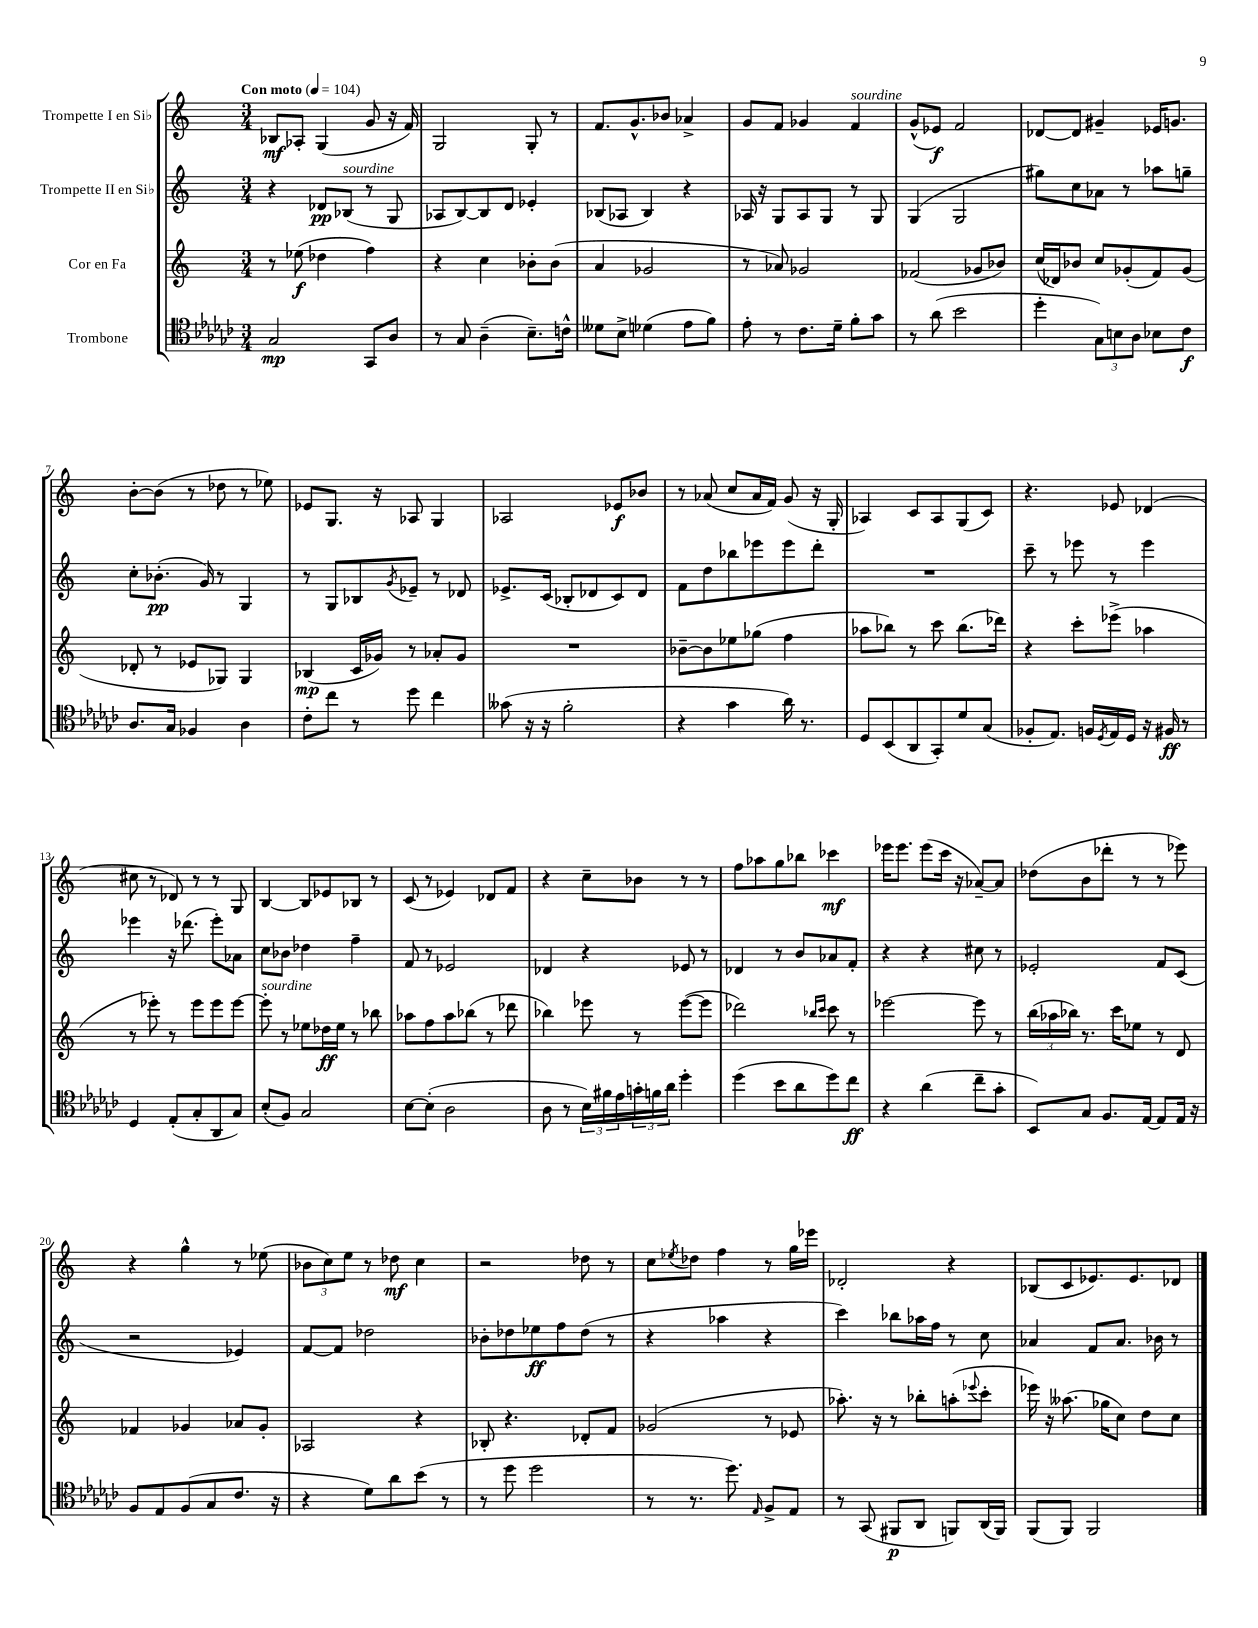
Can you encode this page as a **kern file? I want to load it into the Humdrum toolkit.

**kern	**dynam	**kern	**dynam	**kern	**dynam	**kern	**dynam
*part4	*part4	*part3	*part3	*part2	*part2	*part1	*part1
*staff4	*staff4	*staff3	*staff3	*staff2	*staff2	*staff1	*staff1
*I"Trombone	*	*I"Cor en Fa	*	*I"Trompette II en Si♭	*	*I"Trompette I en Si♭	*
*clefC4	*	*clefG2	*	*clefG2	*	*clefG2	*
*k[b-e-a-d-g-c-]	*	*k[]	*	*k[]	*	*k[]	*
*M3/4	*	*M3/4	*	*M3/4	*	*M3/4	*
*MM104	*	*MM104	*	*MM104	*	*MM104	*
=1	=1	=1	=1	=1	=1	=1	=1
!	!	!	!	!	!	!LO:TX:a:B:t=Con moto	!
2G-/	mp	8r	.	4r	.	8B-X/L	mf
.	.	(8ee-X\	f	.	.	8A-X'/J	.
.	.	4dd-X\	.	8d-X/L	pp	(4G/	.
!	!	!	!	!LO:TX:a:i:t=sourdine	!	!	!
.	.	.	.	(8B-X/J	.	.	.
8GG-/L	.	4ff\)	.	8r	.	8g/	.
8A-/J	.	.	.	8G/	.	16r	.
.	.	.	.	.	.	16f/)	.
=2	=2	=2	=2	=2	=2	=2	=2
8r	.	4r	.	8A-X/L	.	2G/	.
8G-/	.	.	.	[8B/)	.	.	.
(4A-~\	.	4cc\	.	8B/]	.	.	.
.	.	.	.	8d/J	.	.	.
8.B-~\L)	.	8b-X'\L	.	4e-X'/	.	8G'/	.
.	.	(8b-\J	.	.	.	8r	.
16cn^^\Jk	.	.	.	.	.	.	.
=3	=3	=3	=3	=3	=3	=3	=3
8d--X\L	.	4a/	.	(8B-X/L	.	8.f/L	.
8B-^\J	.	.	.	8A-X/J	.	.	.
.	.	.	.	.	.	8.g^^/	.
(4d-X\	.	2g-X/	.	4B-/)	.	.	.
.	.	.	.	.	.	8b-X/J	.
8e-\L	.	.	.	4r	.	4a-X^/	.
8f\J)	.	.	.	.	.	.	.
=4	=4	=4	=4	=4	=4	=4	=4
8e-'\	.	8r	.	16A-X/	.	8g/L	.
.	.	.	.	16r	.	.	.
8r	.	8a-X/)	.	8G/L	.	8f/J	.
8.c-\L	.	2g-X/	.	8A-/	.	4g-X/	.
.	.	.	.	8G/J	.	.	.
16d-~\Jk	.	.	.	.	.	.	.
!	!	!	!	!	!	!LO:TX:a:i:t=sourdine	!
8f'\L	.	.	.	8r	.	4f/	.
8g-\J	.	.	.	8G/	.	.	.
=5	=5	=5	=5	=5	=5	=5	=5
8r	.	(2f-X/	.	(4G/	.	(8g^^/L	.
(8a-\	.	.	.	.	.	8e-X/J)	f
2b-\	.	.	.	2G/	.	2f/	.
.	.	8g-X/L	.	.	.	.	.
.	.	8b-X/J)	.	.	.	.	.
=6	=6	=6	=6	=6	=6	=6	=6
4dd-'\	.	(16cc/LL	.	8gg#X\L)	.	[8d-X/L	.
.	.	16d-X/J)	.	.	.	.	.
.	.	8b-X/J	.	8cc\	.	8d-/J]	.
12G-\L)	.	8cc/L	.	8a-X\J	.	4g#X~/	.
12Bn\	.	.	.	.	.	.	.
.	.	(8g-X'/	.	8r	.	.	.
12A-\J	.	.	.	.	.	.	.
8B-X\L	.	8f/)	.	8aa-X\L	.	16e-X/KL	.
.	.	.	.	.	.	8.gn/J	.
8c-\J	f	(8g-/J	.	8ggn~\J	.	.	.
!!LO:LB:g=z
=7	=7	=7	=7	=7	=7	=7	=7
8.A-/L	.	8d-X'/	.	8cc'\L	.	[8b'\L	.
.	.	8r	.	(8.b-X'\J	pp	(8b\J]	.
16G-/Jk	.	.	.	.	.	.	.
4F-X/	.	8e-X/L	.	.	.	8r	.
.	.	.	.	16g/)	.	.	.
.	.	8G-X/J)	.	8r	.	8dd-X\	.
4A-\	.	4G-/	.	4G/	.	8r	.
.	.	.	.	.	.	8ee-X\)	.
=8	=8	=8	=8	=8	=8	=8	=8
8c-'\L	.	(4B-X/	mp	8r	.	8e-X/L	.
8cc-\J	.	.	.	8G/L	.	8.G/J	.
8r	.	16c/LL	.	8B-X/	.	.	.
.	.	16g-X/JJ)	.	.	.	16r	.
.	.	.	.	8qg/	.	.	.
8dd-\	.	8r	.	8e-X~/J	.	8A-X/	.
4cc-\	.	8a-X'/L	.	8r	.	4G/	.
.	.	8g-/J	.	8d-X/	.	.	.
=9	=9	=9	=9	=9	=9	=9	=9
(8g--X\	.	2.r	.	8.e-X^/L	.	2A-X/	.
16r	.	.	.	.	.	.	.
16r	.	.	.	(16c/Jk	.	.	.
2f'\	.	.	.	8B-X'/L	.	.	.
.	.	.	.	8d-X/	.	.	.
.	.	.	.	8c/)	.	8e-X/L	f
.	.	.	.	8d-/J	.	8b-X/J	.
=10	=10	=10	=10	=10	=10	=10	=10
4r	.	[8b-X~\L	.	8f\L	.	8r	.
.	.	8b-\]	.	8dd\	.	(8a-X/	.
4g-\	.	8ee-X\	.	8bb-X\	.	8cc/L	.
.	.	(8gg-X\J	.	8eee-X\	.	16a-/L	.
.	.	.	.	.	.	16f/JJ)	.
16a-\)	.	4ff\	.	8eee-\	.	(8g/	.
8.r	.	.	.	.	.	.	.
.	.	.	.	8ddd'\J	.	16r	.
.	.	.	.	.	.	16G'/	.
=11	=11	=11	=11	=11	=11	=11	=11
8D-/L	.	8aa-X\L	.	2.r	.	4A-X/)	.
(8BB-/	.	8bb-X\J)	.	.	.	.	.
8AA-/	.	8r	.	.	.	8c/L	.
8GG-'/)	.	8ccc\	.	.	.	8A-/	.
8d-/	.	(8.bb-\L	.	.	.	(8G/	.
(8G-/J	.	.	.	.	.	8c/J)	.
.	.	16ddd-X\Jk)	.	.	.	.	.
=12	=12	=12	=12	=12	=12	=12	=12
8F-X'/L	.	4r	.	8ccc~\	.	4.r	.
8.E-/J)	.	.	.	8r	.	.	.
.	.	8ccc'\L	.	8eee-X\	.	.	.
16Fn/LL	.	.	.	.	.	.	.
8qD-/	.	.	.	.	.	.	.
16E-/	.	(8eee-X^\J	.	8r	.	8e-X/	.
16D-/JJ	.	.	.	.	.	.	.
16r	.	4aa-X\	.	4eee-\	.	(4d-X/	.
16F#X/	ff	.	.	.	.	.	.
8r	.	.	.	.	.	.	.
!!LO:LB:g=z
=13	=13	=13	=13	=13	=13	=13	=13
4D-/	.	8r	.	4eee-X\	.	8cc#X\	.
.	.	8eee-X'\)	.	.	.	8r	.
(8E-'/L	.	8r	.	16r	.	8d-X/)	.
.	.	.	.	(8.ddd-X\	.	.	.
8G-'/	.	8eee-\L	.	.	.	8r	.
8AA-/	.	8eee-\	.	8eee-'\L)	.	8r	.
8G-/J)	.	[8eee-\J	.	8a-X\J	.	8G/	.
=14	=14	=14	=14	=14	=14	=14	=14
!	!	!LO:TX:a:i:t=sourdine	!	!	!	!	!
(8B-'/L	.	8eee-'\]	.	8cc\L	.	[4B/	.
8F/J)	.	8r	.	8b-X\J	.	.	.
2G-/	.	8ee-X\L	.	4dd-X\	.	8B/L]	.
.	.	16dd-X\L	ff	.	.	8e-X/	.
.	.	16ee-\JJ	.	.	.	.	.
.	.	8r	.	4ff~\	.	8B-X/J	.
.	.	8bb-X\	.	.	.	8r	.
=15	=15	=15	=15	=15	=15	=15	=15
[8B-\L	.	8aa-X\L	.	8f/	.	(8c/	.
(8B-'\J]	.	8ff\	.	8r	.	8r	.
2A-\	.	8aa-\	.	2e-X/	.	4e-X/)	.
.	.	(8bb-X\J	.	.	.	.	.
.	.	8r	.	.	.	8d-X/L	.
.	.	8ddd-X\	.	.	.	8f/J	.
=16	=16	=16	=16	=16	=16	=16	=16
8A-\	.	4bb-X\)	.	4d-X/	.	4r	.
8r	.	.	.	.	.	.	.
24B-\LL)	.	8eee-X\	.	4r	.	8cc~\L	.
24f#X\	.	.	.	.	.	.	.
24e-\	.	.	.	.	.	.	.
24gn'\	.	8r	.	.	.	8b-X\J	.
24fn\	.	.	.	.	.	.	.
24a-\JJ	.	.	.	.	.	.	.
4dd-'\	.	([8eee-\L	.	8e-X/	.	8r	.
.	.	8eee-\J]	.	8r	.	8r	.
=17	=17	=17	=17	=17	=17	=17	=17
(4dd-\	.	2ddd-X\)	.	4d-X/	.	8ff\L	.
.	.	.	.	.	.	8aa-X\	.
8b-\L	.	.	.	8r	.	8gg\	.
8a-\	.	.	.	8b/L	.	8bb-X\J	.
.	.	16qqbb-X/LL	.	.	.	.	.
.	.	16qqccc/JJ	.	.	.	.	.
8dd-\)	.	8ccc\	.	8a-X/	.	4ccc-X\	mf
8cc-\J	ff	8r	.	8f'/J	.	.	.
=18	=18	=18	=18	=18	=18	=18	=18
4r	.	[2eee-X\	.	4r	.	16eee-X\KL	.
.	.	.	.	.	.	8.eee-\J	.
(4a-\	.	.	.	4r	.	(8eee-\L	.
.	.	.	.	.	.	16ccc\Jk	.
.	.	.	.	.	.	16r	.
8cc-~\L	.	8eee-\]	.	8cc#X\	.	[8a-X~/L)	.
8g-'\J	.	8r	.	8r	.	8a-/J]	.
=19	=19	=19	=19	=19	=19	=19	=19
8BB-/L)	.	(24bb\LL	.	2e-X'/	.	(8dd-X\L	.
.	.	24aa-X\	.	.	.	.	.
.	.	24bb-X\JJ)	.	.	.	.	.
8G-/J	.	8.r	.	.	.	8b\	.
8.F/L	.	.	.	.	.	8ddd-X'\J	.
.	.	16ccc\KL	.	.	.	.	.
.	.	8ee-X\J	.	.	.	8r	.
[16E-/Jk	.	.	.	.	.	.	.
8E-/L]	.	8r	.	8f/L	.	8r	.
16E-/Jk	.	8d/	.	(8c/J	.	8eee-X\)	.
16r	.	.	.	.	.	.	.
!!LO:LB:g=z
=20	=20	=20	=20	=20	=20	=20	=20
8F/L	.	4f-X/	.	2r	.	4r	.
8E-/	.	.	.	.	.	.	.
(8F/	.	4g-X/	.	.	.	4gg^^\	.
8G-/	.	.	.	.	.	.	.
8.c-/J	.	8a-X/L	.	4e-X/)	.	8r	.
.	.	8g-'/J	.	.	.	(8ee-X\	.
16r	.	.	.	.	.	.	.
=21	=21	=21	=21	=21	=21	=21	=21
4r	.	2A-X/	.	[8f/L	.	12b-X\L	.
.	.	.	.	.	.	12cc\)	.
.	.	.	.	8f/J]	.	.	.
.	.	.	.	.	.	12ee\J	.
8d-\L)	.	.	.	2dd-X\	.	8r	.
8a-\	.	.	.	.	.	8dd-X\	mf
(8b-\J	.	4r	.	.	.	4cc\	.
8r	.	.	.	.	.	.	.
=22	=22	=22	=22	=22	=22	=22	=22
8r	.	8B-X'/	.	8b-X'\L	.	2r	.
8dd-\	.	4.r	.	8dd-X\	.	.	.
2dd-\	.	.	.	8ee-X\	ff	.	.
.	.	.	.	8ff\	.	.	.
.	.	8d-X'/L	.	(8dd-\J	.	8dd-X\	.
.	.	8f/J	.	8r	.	8r	.
=23	=23	=23	=23	=23	=23	=23	=23
8r	.	(2g-X/	.	4r	.	8cc\L	.
.	.	.	.	.	.	8qee-X/	.
8.r	.	.	.	.	.	8dd-X\J	.
.	.	.	.	4aa-X\	.	4ff\	.
8.dd-\)	.	.	.	.	.	.	.
16qqE-/	.	.	.	.	.	.	.
8F^/L	.	8r	.	4r	.	8r	.
8E-/J	.	8e-X/	.	.	.	16gg\LL	.
.	.	.	.	.	.	16eee-X\JJ	.
=24	=24	=24	=24	=24	=24	=24	=24
8r	.	8.aa-X'\)	.	4ccc\)	.	2d-X'/	.
(8GG-/	.	.	.	.	.	.	.
.	.	16r	.	.	.	.	.
8FF#X/L	p	8r	.	8bb-X\L	.	.	.
8AA-/J	.	8bb-X'\L	.	16aa-X\L	.	.	.
.	.	.	.	16ff\JJ	.	.	.
8FFn/L)	.	(8aan'\	.	8r	.	4r	.
.	.	8qqeee-X/	.	.	.	.	.
(16AA-/L	.	8ccc'\J	.	8cc\	.	.	.
16FF/JJ)	.	.	.	.	.	.	.
=25	=25	=25	=25	=25	=25	=25	=25
(8FF/L	.	16eee-X\)	.	4a-X/	.	(8B-X/L	.
.	.	16r	.	.	.	.	.
8FF/J)	.	(8.aa--X\	.	.	.	8c/	.
2FF/	.	.	.	8f/L	.	8.e-X/)	.
.	.	16gg-X\KL	.	.	.	.	.
.	.	8cc\J)	.	8.a-/J	.	.	.
.	.	.	.	.	.	8.e-/	.
.	.	8dd\L	.	.	.	.	.
.	.	.	.	16b-X\	.	.	.
.	.	8cc\J	.	8r	.	8d-X/J	.
==	==	==	==	==	==	==	==
*-	*-	*-	*-	*-	*-	*-	*-
